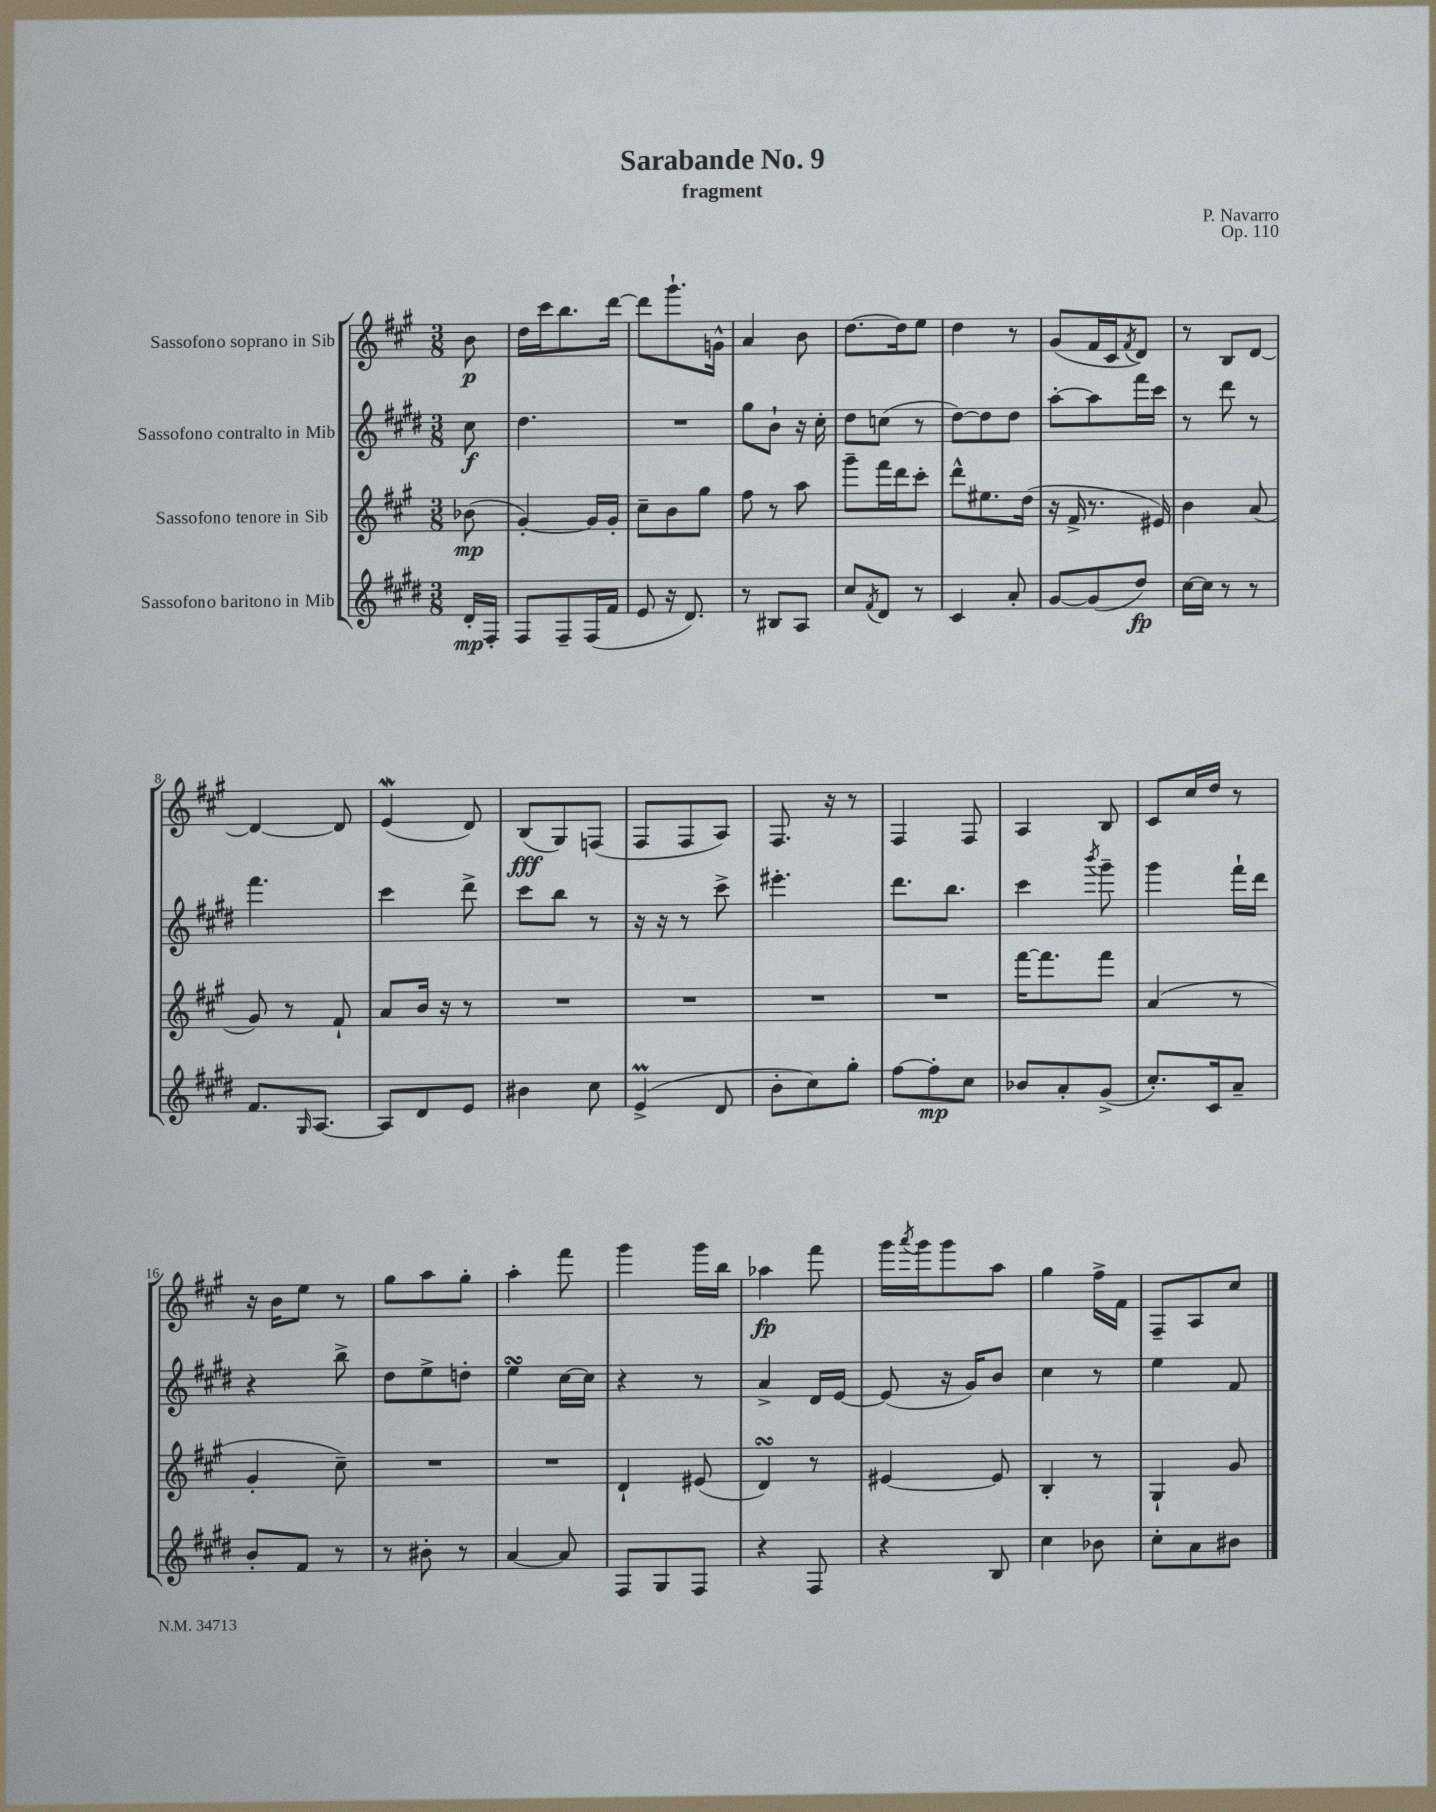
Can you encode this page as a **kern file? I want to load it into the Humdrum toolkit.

**kern	**kern	**kern	**kern
*staff4	*staff3	*staff2	*staff1
*clefG2	*clefG2	*clefG2	*clefG2
*k[f#c#g#d#]	*k[f#c#g#]	*k[f#c#g#d#]	*k[f#c#g#]
*M3/8	*M3/8	*M3/8	*M3/8
16d#'	(8b-	8cc#	8b
16F#'	.	.	.
=	=	=	=
8F#	[4g#')	4.dd#	16dd
.	.	.	16ccc#
8F#~	.	.	8.bb
(16F#	16g#]	.	.
16f#	16g#'	.	[16ddd
=	=	=	=
8e	8cc#~	4.r	8ddd]
16r	8b	.	8.ggg#`
8.d#)	.	.	.
.	8gg#	.	.
.	.	.	16g^^
=	=	=	=
8r	8ff#	8gg#	4a
8B#	8r	8b`	.
8A	8aa	16r	8b
.	.	16cc#'	.
=	=	=	=
8cc#	8ggg#~	8dd#	[8.dd
8qf#	.	.	.
8d#	16fff#	(8cc	.
.	16ddd	.	16dd]
8r	8ccc#'	8r	8ee
=	=	=	=
4c#	8ddd^^	[8dd#)	4dd
.	8.ee#	8dd#]	.
8a'	.	8dd#	8r
.	(16dd	.	.
=	=	=	=
[8g#	16r	[8aa'	(8g#
.	16f#^	.	.
(8g#]	8.r	8aa]	16f#
.	.	.	16c#
.	.	.	8qf#
8dd#)	.	16fff#	8d)
.	16e#)	16ccc#	.
=	=	=	=
[16cc#	4b	8r	8r
16cc#]	.	.	.
8r	.	8ddd#	8B
8r	(8a	8r	[8d
=	=	=	=
8.f#	8g#)	4.fff#	4d_
.	8r	.	.
16qqG#	.	.	.
[8.A	.	.	.
.	8f#`	.	8d]
=	=	=	=
8A]	8a	4ccc#	(4e
8d#	16b	.	.
.	16r	.	.
8e	8r	8ddd#^	8d)
=	=	=	=
4b#	4.r	8ccc#	(8B
.	.	8bb	8G#)
8cc#	.	8r	(8F
=	=	=	=
(4e^	4.r	16r	8F#
.	.	16r	.
.	.	8r	8F#
8d#	.	8ccc#^	8A)
=	=	=	=
8b'	4.r	4.eee#'	8.F#
8cc#)	.	.	.
.	.	.	16r
8gg#'	.	.	8r
=	=	=	=
[8ff#	4.r	8.ddd#	4F#
8ff#']	.	.	.
.	.	8.bb	.
8cc#	.	.	8F#
=	=	=	=
8b-	[16fff#	4ccc#	4A
.	8.fff#]	.	.
8a'	.	.	.
.	.	8qbbb	.
(8g#^	8fff#	8ggg#~	8B
=	=	=	=
8.cc#')	(4a	4ggg#	8c#
.	.	.	16cc#
16c#	.	.	16dd
8a~	8r	16fff#`	8r
.	.	16ddd#	.
=	=	=	=
8b'	4g#'	4r	16r
.	.	.	16b
8f#	.	.	8ee
8r	8cc#~)	8bb^	8r
=	=	=	=
8r	4.r	8dd#	8gg#
8b#'	.	8ee^	8aa
8r	.	8dd'	8gg#'
=	=	=	=
[4a	4.r	4ee	4aa'
8a]	.	[16cc#	8fff#
.	.	16cc#]	.
=	=	=	=
8F#	4d`	4r	4ggg#
8G#	.	.	.
8F#	(8e#	8r	16ggg#
.	.	.	16bb
=	=	=	=
4r	4d)	4a^	4aa-
8F#	8r	16d#	8fff#
.	.	[16e	.
=	=	=	=
4r	[4e#	(8e]	16ggg#
.	.	.	8qaaa
.	.	.	16ggg#
.	.	16r	8ggg#
.	.	16g#)	.
8B	8e#]	8b	8aa
=	=	=	=
4cc#	4B'	4cc#	4gg#
8b-	8r	8r	16ff#^
.	.	.	16f#
=	=	=	=
8cc#'	4G#`	4ee	8F#~
8a	.	.	8A
8b#	8g#	8f#	8cc#
==	==	==	==
*-	*-	*-	*-
